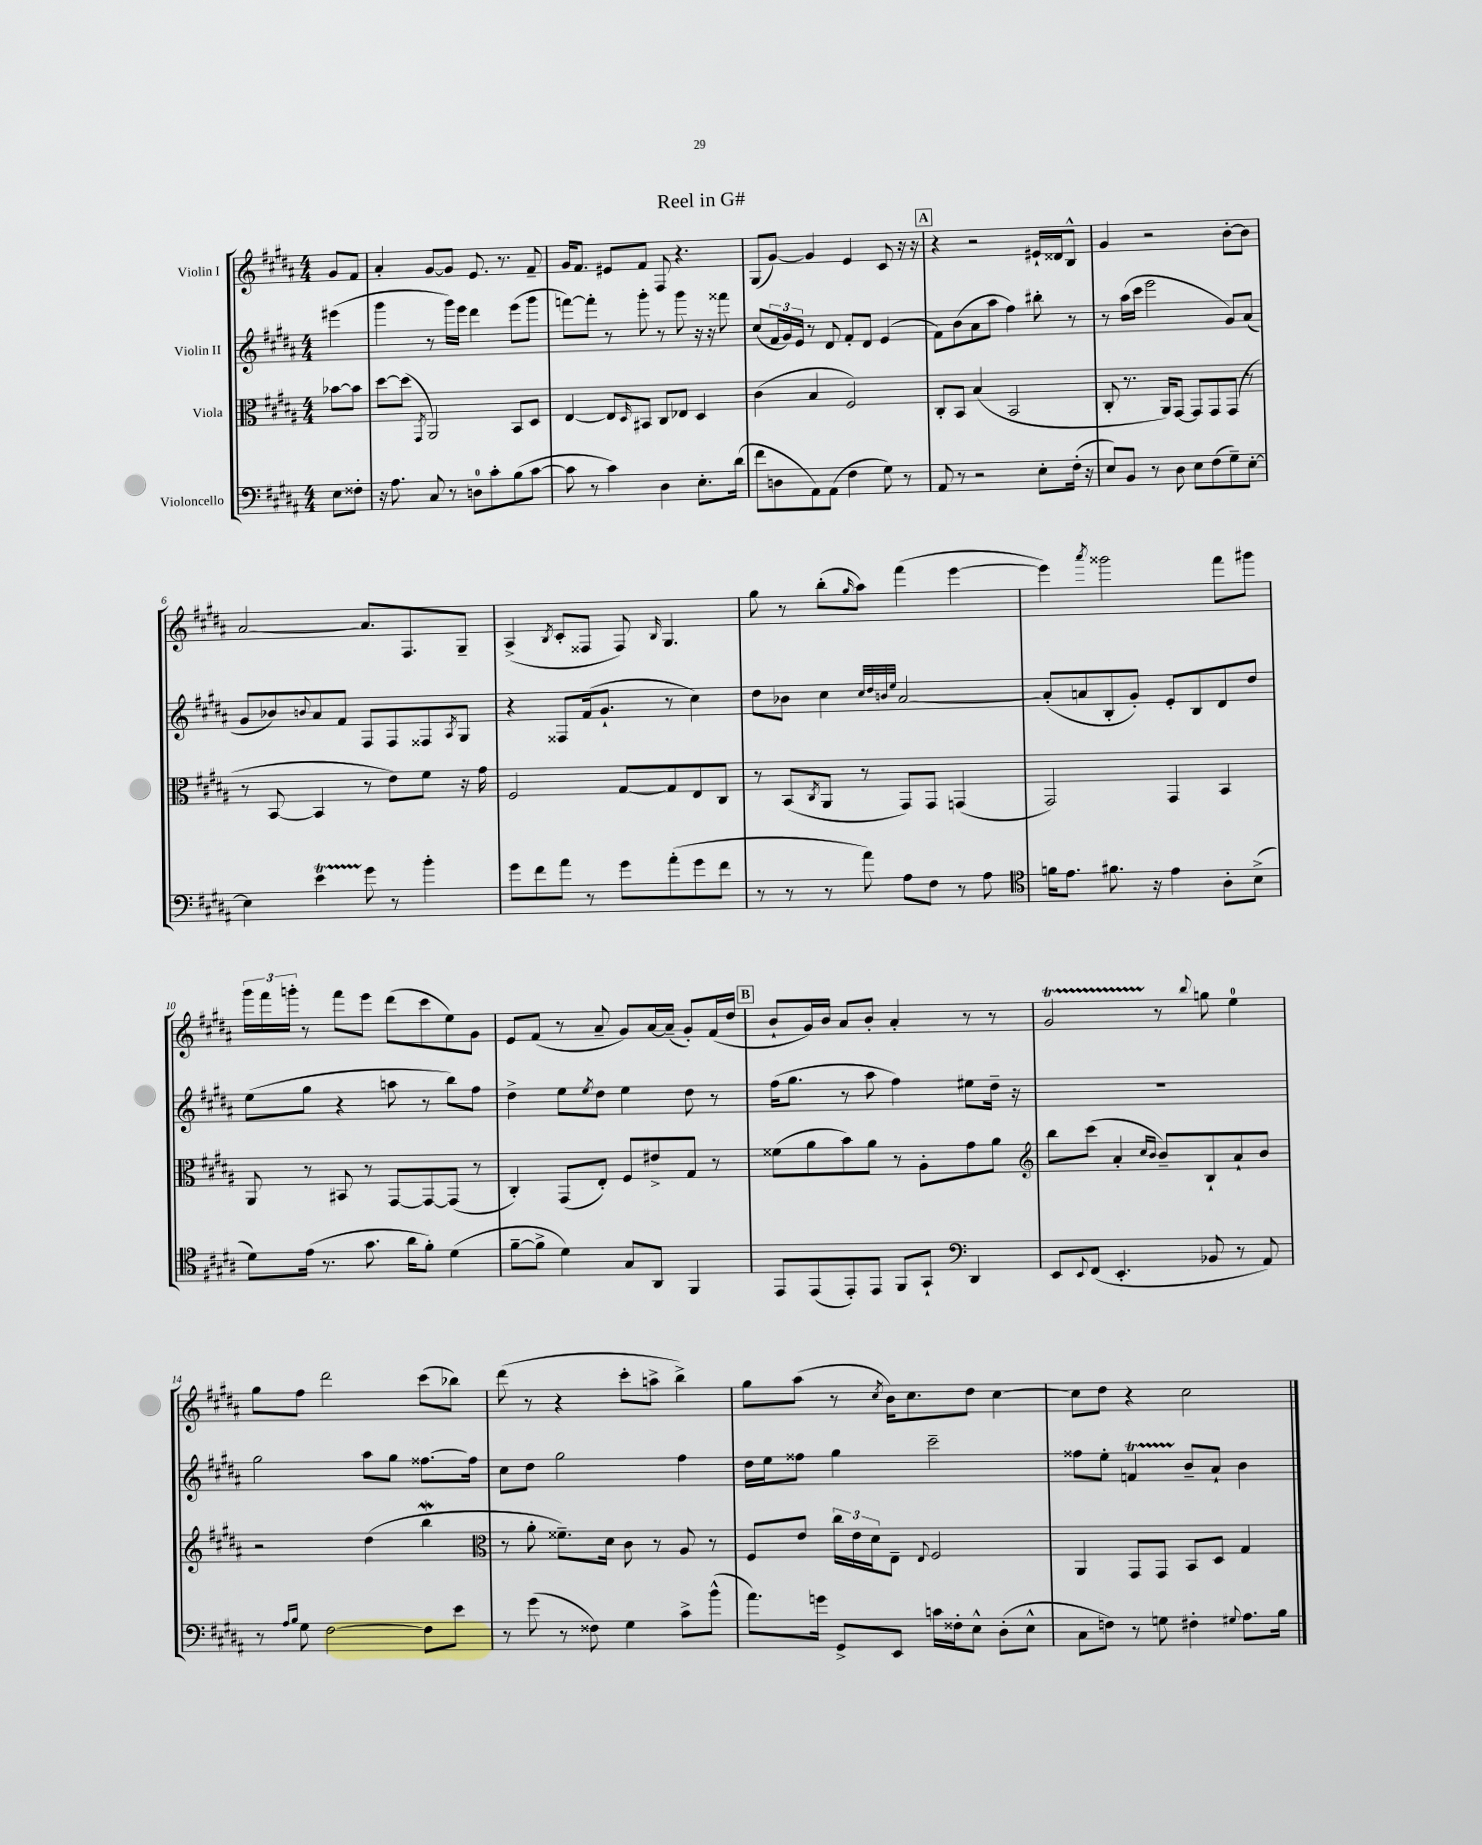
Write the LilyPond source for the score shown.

\header { title = "Reel in G#" }
<<
\new StaffGroup <<
\new Staff = "s0" \with { instrumentName = "Violin I" } {
    \clef treble \key b \major \numericTimeSignature \time 4/4 \partial 4
    gis'8 fis'8 |
    ais'4-. gis'8~ gis'8 e'8. r8. fis'8-- |
    gis'16 fis'8. eis'8 fis'8 fis8 r4. |
    gis8( gis'8~) gis'4 e'4 cis'8 r16 r16 |
    \mark \markup { \box "A" } r4 r2 eis'16-! disis'16 b8-^ |
    gis'4 r2 b'8~-. b'8 |
    ais'2~ ais'8. fis8. gis8-- |
    ais4->( \acciaccatura { b8 } cis'8-. fisis8 fisis8) \grace { b16 } gis4. |
    gis''8 r8 b''8-.( \grace { gis''16 } ais''8) fis'''4( e'''4~ |
    e'''4) \acciaccatura { ais'''8 } gisis'''2 fis'''8 gis'''8 |
    \tuplet 3/2 { gis'''16 fis'''16 g'''16-. } r8 fis'''8 e'''8 dis'''8( cis'''8 e''8) gis'8 |
    e'8 fis'8( r8 ais'8-- gis'8) ais'16~ ais'16--( gis'8-.) fis'16( dis''16 |
    \mark \markup { \box "B" } b'8-! gis'16) b'16 ais'8 b'8-. ais'4-. r8 r8 |
    gis'2\startTrillSpan r8\stopTrillSpan \appoggiatura { b''8 } g''8 e''4-0 |
    gis''8 fis''8 dis'''2 cis'''8( bes''8) |
    dis'''8( r8 r4 cis'''8-. a''8-> b''4->) |
    gis''8 ais''8( r8 \acciaccatura { cis''8 } b'16) cis''8. dis''8 cis''4~ |
    cis''8 dis''8 r4 cis''2 \bar "|." |
}
\new Staff = "s1" \with { instrumentName = "Violin II" } {
    \clef treble \key b \major \numericTimeSignature \time 4/4 \partial 4
    eis'''4( |
    gis'''4 r8 gis'''16) e'''16 dis'''4 e'''8( gis'''8 |
    f'''8~) f'''8-. r8 gis'''8-. r8 gis'''8 r16 r16 fisis'''8 |
    cis''8( \tuplet 3/2 { fis'16 gis'16) e'16 } r8 dis'8 fis'8-. dis'8 e'4( |
    \mark \markup { \box "A" } fis'8) b'8( ais'8 ais''8 fis''4) bis''8-. r8 |
    r8 ais''16( cis'''16 e'''2 gis'8) ais'8( |
    gis'8 bes'8) \appoggiatura { b'8 } ais'8 fis'8 fis8 fis8 fisis8 \acciaccatura { ais8 } gis8 |
    r4 fisis8 fis'16( gis'8.-! r8 cis''4) |
    dis''8 bes'8 cis''4 \grace { cis''32 dis''32 b'32 e''32 } ais'2~ |
    ais'8-.( a'8 b8-. gis'8-.) e'8-. b8 dis'8 dis''8 |
    e''8( gis''8 r4 a''8 r8 b''8) fis''8 |
    dis''4-> e''8 \acciaccatura { e''8 } dis''8 e''4 dis''8 r8 |
    \mark \markup { \box "B" } fis''16( gis''8. r8 ais''8 fis''4) eis''8 dis''16-- r16 |
    R1 |
    gis''2 ais''8 gis''8 fisis''8.~ fisis''16 |
    cis''8 dis''8 gis''2 fis''4 |
    dis''16 e''16 fisis''8 gis''4 cis'''2-- |
    fisis''8 e''8-. f'4\startTrillSpan b'8--\stopTrillSpan ais'8-! b'4 \bar "|." |
}
\new Staff = "s2" \with { instrumentName = "Viola" } {
    \clef alto \key b \major \numericTimeSignature \time 4/4 \partial 4
    bes'8~ bes'8 |
    dis''8~ dis''8( \acciaccatura { gis,8 } ais,2) b,8 dis8 |
    e4~ e8 \grace { dis16 } bis,8 cis8 ees8 dis4 |
    cis'4( b4 fis2) |
    \mark \markup { \box "A" } cis8-. b,8 b4( b,2 |
    cis8-. r8. ais,16) gis,8~ gis,8 gis,8 gis,8( r8 |
    r8 b,8~ b,4 r8 e'8) fis'8 r16 gis'16 |
    fis2 gis8~ gis8 e8 cis8 |
    r8 b,8( \acciaccatura { cis8 } ais,8 r8 gis,8) gis,8 g,4( |
    gis,2) gis,4 b,4 |
    ais,8 r8 bis,8 r8 gis,8~ gis,8~ gis,8( r8 |
    cis4-.) gis,8( e8-.) fis8 eis'8-> gis8 r8 |
    \mark \markup { \box "B" } fisis'8( ais'8 b'8) ais'8 r8 ais8-. gis'8 ais'8 |
    \clef treble b''8 cis'''8( ais'4-. \grace { cis''16 b'16 } b'8--) b8-! ais'8-! b'8 |
    r2 dis''4( b''4\mordent |
    \clef alto r8 ais'8-. fisis'8.--) dis'16 cis'8 r8 ais8 r8 |
    fis8 e'8 \tuplet 3/2 { cis''16 e'16 dis'16 } e8-- \appoggiatura { e8 } fis2 |
    ais,4 gis,8 gis,8 b,8 dis8 gis4 \bar "|." |
}
\new Staff = "s3" \with { instrumentName = "Violoncello" } {
    \clef bass \key b \major \numericTimeSignature \time 4/4 \partial 4
    e8 fisis8-. |
    r16 ais8. cis8 r8 d8-0 cis'8-. b8( cis'8~ |
    cis'8 r8 cis'4) dis4 e8.-. dis'16( |
    fis'8 d8 ais,8) ais,8( fis4 gis8) r8 |
    \mark \markup { \box "A" } ais,8 r8 r2 e8-. fis16-.( r16 |
    e8) b,8 r8 dis8 e8 fis8( gis8--) e8~-. |
    e4 e'4\startTrillSpan gis'8\stopTrillSpan r8 b'4-. |
    gis'8 fis'8 ais'8 r8 gis'8 ais'8-.( gis'8 fis'8 |
    r8 r8 r8 ais'8) ais8 fis8 r8 ais8 |
    \clef tenor f'16 e'8. fis'8. r16 e'4 ais8-. b8->( |
    dis'8) e'16( r8. gis'8. ais'16 fis'8-.) dis'4( |
    fis'8~-- fis'8-> dis'4) gis8 ais,8 fis,4 |
    \mark \markup { \box "B" } e,8 e,8( e,8-.) e,8 fis,8 gis,8-! \clef bass dis,4 |
    e,8 \appoggiatura { e,8 } fis,8( e,4.-. bes,8 r8 ais,8) |
    r8 \grace { ais16 b16 } gis8 fis2~ fis8 e'8 |
    r8 gis'8( r8 fisis8) gis4 cis'8-> b'8-^( |
    ais'8.) g'16 gis,8-> e,8 c'16 fisis16-. e8-^ dis8-.( e8-^ |
    cis8 f8) r8 g8 fis4-. \appoggiatura { gis8 } ais8. b16 \bar "|." |
}
>>
>>
